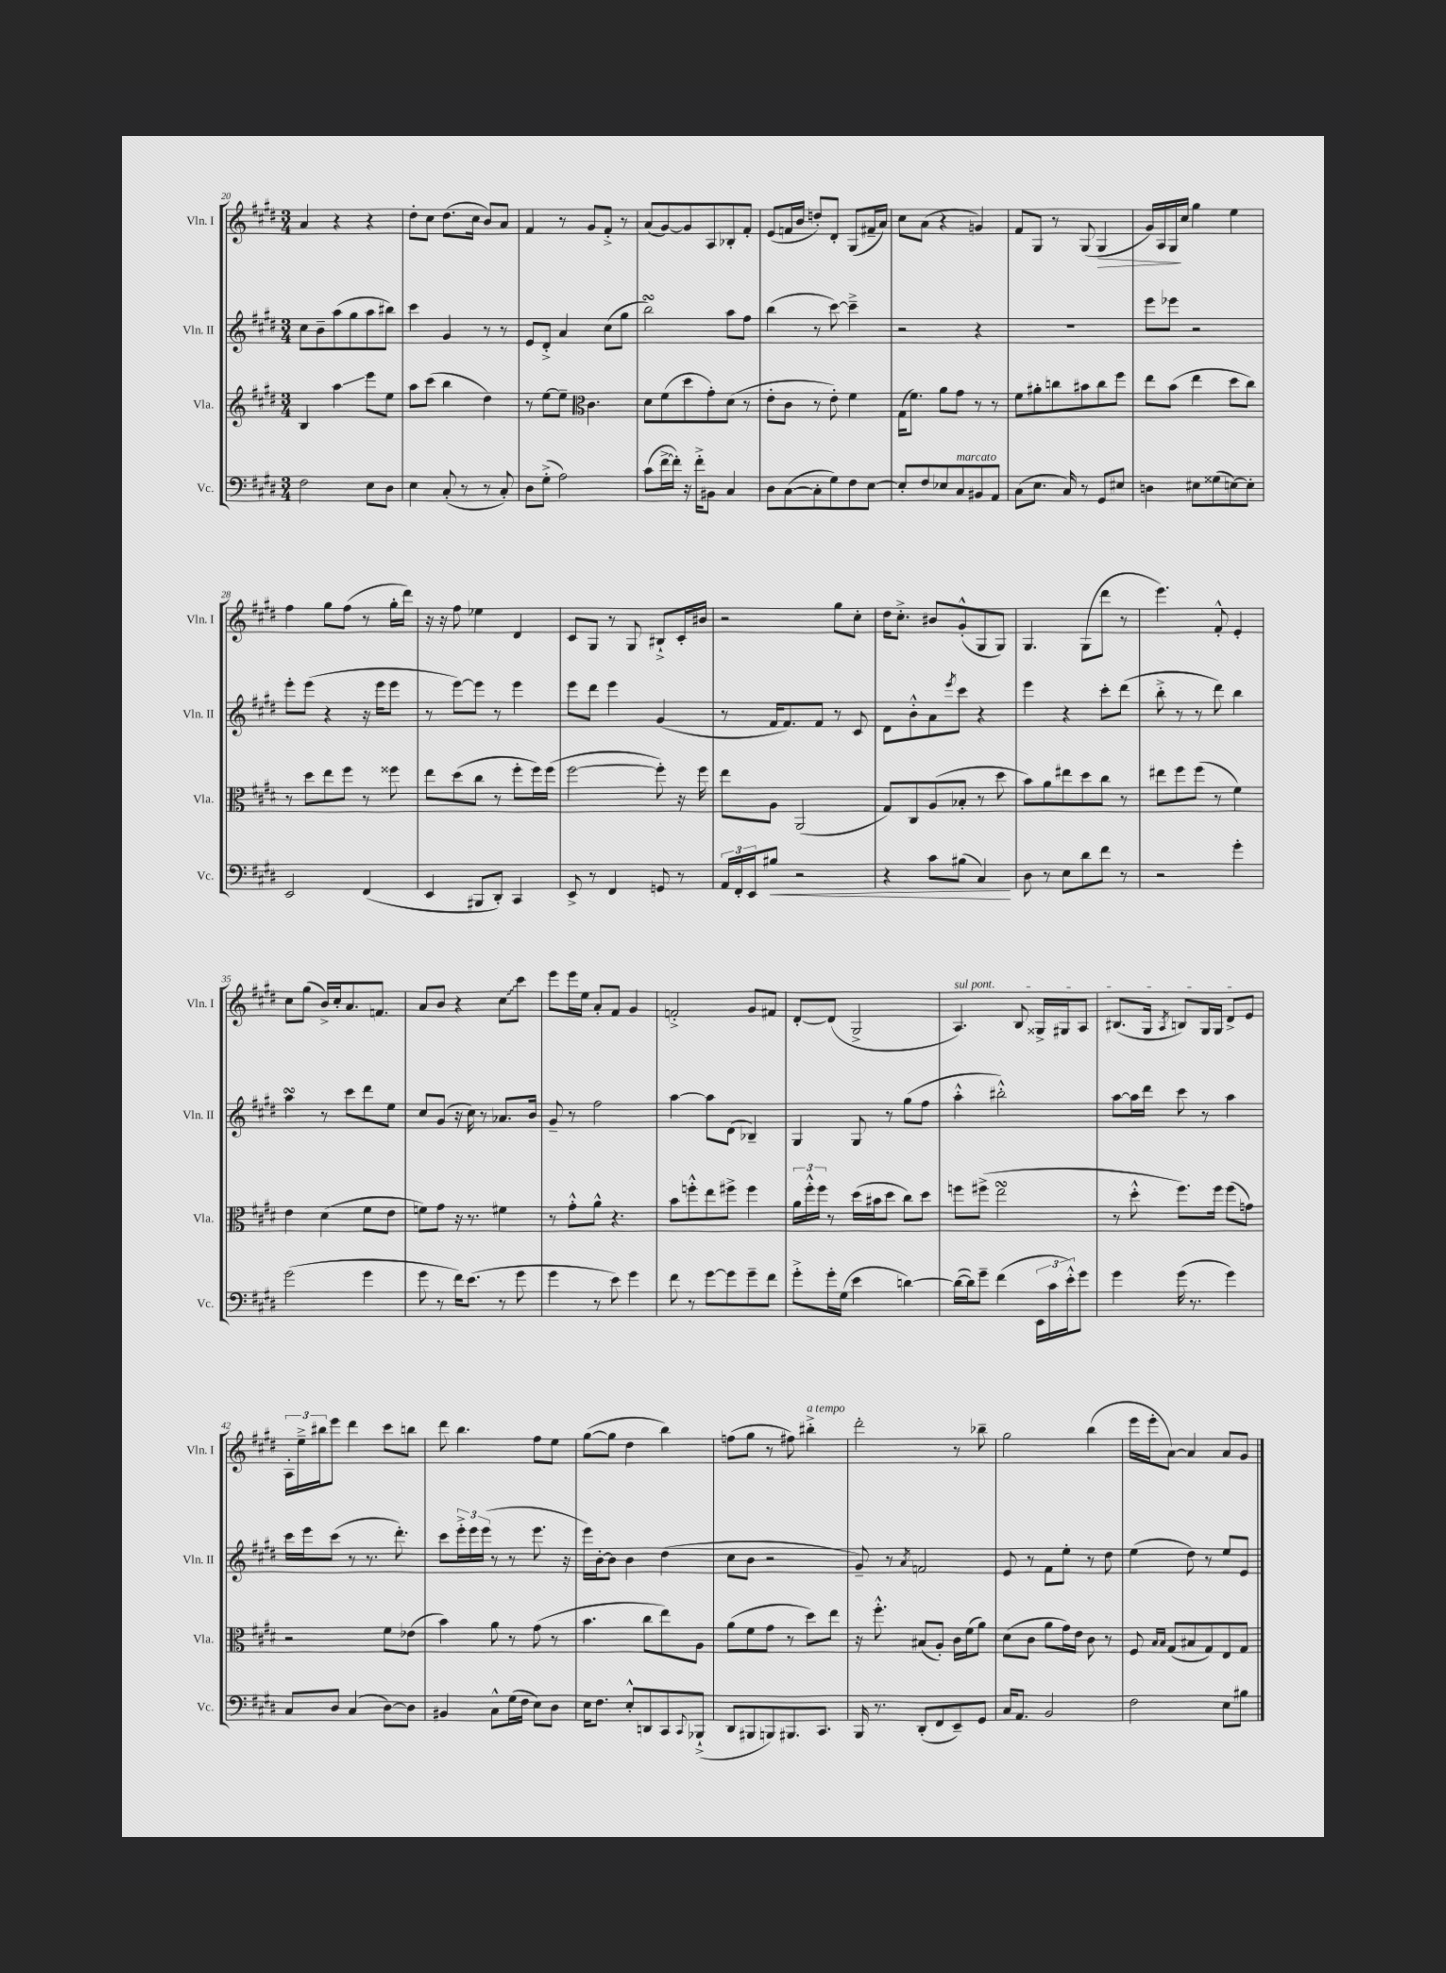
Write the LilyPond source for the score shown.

<<
\new StaffGroup <<
\new Staff = "s0" \with { instrumentName = "Vln. I" shortInstrumentName = "Vln. I" } {
    \clef treble \key e \major \numericTimeSignature \time 3/4
    a'4 r4 r4 |
    dis''8-. cis''8 dis''8.( cis''16 b'8) a'8 |
    fis'4 r8 gis'8 fis'8-.-> r8 |
    a'8( gis'8~) gis'8 a8 bes8-. fis'8-. |
    e'8( f'16 b'16 d''8-.) dis'8-. gis8( fis'16-- a'16) |
    cis''8 a'8( r4 g'4) |
    fis'8 gis8 r8 gis8( gis4\> |
    gis'16) a16 gis16\! cis''16 gis''4 e''4 |
    fis''4 gis''8 fis''8( r8 gis''16-. dis'''16) |
    r16 r16 fis''8 ees''4 dis'4 |
    cis'8 gis8 r8 gis8 bis8-!-> cis'16-. bis'16 |
    r2 gis''8 cis''8-. |
    dis''16 cis''8.-.-> bis'8 gis'8-.-^( gis8 gis8) |
    gis4. gis8( dis'''8 r8 |
    e'''4.) fis'8-.-^ e'4-. |
    cis''8 gis''8( b'16->) cis''16-. a'8. f'8. |
    a'8 b'8 r4 \once \override Glissando.style = #'zigzag cis''8\glissando cis'''8 |
    e'''8 e'''16 e''16 a'8-. fis'8 gis'4 |
    f'2-.-> gis'8 fis'8 |
    dis'8~-. dis'8( gis2-> |
    \once \override TextSpanner.bound-details.left.text = \markup { \italic "sul pont." } a4.\startTextSpan) b8 gisis16-> gis16 a8 |
    bis8.( gis16 \acciaccatura { a8 } b8) gis16 gis16 dis'8-> e'8\stopTextSpan |
    \tuplet 3/2 { a16-. e''16---> bis''16 } e'''8 dis'''4 cis'''8 b''8 |
    dis'''8 b''4. fis''8 e''8 |
    gis''8~( gis''8 dis''4 b''4) |
    f''8( gis''8 r8 fis''8) bis''4-.->^\markup { \italic "a tempo" } |
    dis'''2-. r8 bes''8-- |
    gis''2 b''4( |
    e'''16 e'''16-. a'8~) a'4 a'8 gis'8 \bar "|." |
}
\new Staff = "s1" \with { instrumentName = "Vln. II" shortInstrumentName = "Vln. II" } {
    \clef treble \key e \major \numericTimeSignature \time 3/4
    cis''8 b'8-- a''8( gis''8 a''8 bis''8) |
    cis'''4 gis'4 r8 r8 |
    e'8 dis'8-.-> a'4 cis''8( gis''8 |
    b''2\turn) a''8 fis''8 |
    b''4( r8 cis'''8~) cis'''4---> |
    r2 r4 |
    R2. |
    e'''8 ees'''8 r2 |
    e'''8-. e'''8( r4 r16 e'''16 e'''8 |
    r8 e'''8~) e'''8 r8 e'''4 |
    e'''8 dis'''8 e'''4 gis'4( |
    r8 fis'16 fis'8.) fis'8 r8 cis'8 |
    dis'8 b'8-.-^ a'8 \acciaccatura { e'''8 } cis'''8 r4 |
    e'''4 r4 cis'''8-. dis'''8( |
    b''8-.-> r8 r8 dis'''8) b''4 |
    a''4\turn r8 cis'''8 dis'''8 e''8 |
    cis''8 gis'8( r16 cis''16) r8 aes'8. b'16 |
    gis'8-- r8 fis''2 |
    a''4~ a''8 dis'8( bes4--) |
    gis4 gis8 r8 gis''8( fis''8 |
    a''4-.-^ bis''2-.-^) |
    a''8~ a''16 dis'''16 cis'''8 r8 a''4 |
    cis'''16 e'''16 cis'''8( r8 r8. dis'''8.-.) |
    cis'''8 \tuplet 3/2 { e'''16-.-> e'''16 e'''16( } r8 r8 e'''8. r16 |
    e'''16) b'16~-. b'8 b'4 dis''4( |
    cis''8 b'8 r2 |
    gis'8--) r8 \acciaccatura { a'8 } f'2 |
    e'8 r8 fis'8 e''8-. r8 dis''8 |
    e''4( dis''8) r8 e''8 e'8 \bar "|." |
}
\new Staff = "s2" \with { instrumentName = "Vla." shortInstrumentName = "Vla." } {
    \clef treble \key e \major \numericTimeSignature \time 3/4
    b4 a''4\glissando e'''8 e''8 |
    a''8 cis'''8( b''4 dis''4) |
    r8 e''8~ e''8-- \clef alto cis'4. |
    dis'8 fis'8( dis''8 gis'8-.) dis'8( r8 |
    e'8-. cis'8 r8 e'8-.) fis'4 |
    gis16( fis'8.) a'8 gis'8 r8 r8 |
    fis'8 ais'8-. c''8 bis'8 c''8 fis''8 |
    e''8 b'8( e''4 dis''8 cis''8) |
    r8 dis''8 e''8 fis''8 r8 fisis''8 |
    e''8 dis''8( cis''8 r8 fis''8-. fis''16) fis''16( |
    fis''2~ fis''8-.) r16 fis''16 |
    e''8 a8 a,2( |
    gis8) cis8 a8( bes8-. r8 dis''8 |
    b'8) a'8 eis''8 dis''8 cis''8 r8 |
    eis''8 fis''8 fis''8( r8 fis'4) |
    e'4 dis'4( fis'8 e'8 |
    f'8) gis'8 r16 r8. fis'4 |
    r8 gis'8-.-^ a'8-^ r4. |
    b'8 f''8-.-^ e''8 fis''8-> fis''4 |
    \tuplet 3/2 { a'16 fis''16-.-^ fis''16 } r8 dis''16( bis'16 dis''8 cis''8) dis''8 |
    f''8 fis''8->( e''2\turn |
    r8 dis''8-.-^ fis''8.) fis''16 fis''8( g'8) |
    r2 fis'8 ees'8( |
    b'4) a'8 r8 gis'8( r8 |
    b'4. cis''8 e''8) a8 |
    a'8( fis'8 gis'8 r8 dis''8) e''8 |
    r16 fis''8.-.-^ bis8( a8-.) cis'16 fis'16( a'8) |
    dis'8( cis'8 a'8 gis'16) e'16 cis'8 r8 |
    fis8 \grace { b16 b16 } gis8( bis8 gis8) e8 gis8 \bar "|." |
}
\new Staff = "s3" \with { instrumentName = "Vc." shortInstrumentName = "Vc." } {
    \clef bass \key e \major \numericTimeSignature \time 3/4
    fis2 e8 dis8 |
    e4 cis8-.( r8 r8 cis8-.) |
    dis8 gis8-.->( a2) |
    cis'8( fis'16~-> fis'16-.) r16 fis'16-.-> bis,8 cis4 |
    dis8 cis8~( cis8-. gis8) fis8 e8~ |
    e8-. fis8 ees8 cis8^\markup { \italic "marcato" } bis,8 a,8 |
    cis8( e8. cis16) r8 gis,8 eis8 |
    d4 eis8 gisis8( e8~) e8-. |
    e,2 fis,4( |
    e,4 bis,,8 dis,8-.) cis,4 |
    e,8-> r8 fis,4 g,8 r8 |
    \tuplet 3/2 { a,16 fis,16-. e,16 } bis8\< r2 |
    r4 cis'8 bis8( cis4\!) |
    dis8 r8 e8 dis'8 fis'8 r8 |
    r2 gis'4-. |
    gis'2( gis'4 |
    gis'8 r8 fis'16) e'8.( r8 gis'8 |
    gis'4 r8 e'8) gis'4 |
    fis'8 r8 gis'8~ gis'8 gis'8-- fis'8 |
    gis'8-.-> gis'16-. gis16( e'4 d'4~) |
    d'16~( d'16) gis'8-- fis'4( \tuplet 3/2 { e,16 cis'16 e'16-.-^) } gis'8 |
    gis'4 gis'16( r8. gis'4) |
    cis8 dis8 cis4( dis8~) dis8 |
    bis,4 cis8-^ gis16( fis16 e8) dis8 |
    e16 fis8. e8-.-^ d,8 cis,8 \appoggiatura { cis,8 } bes,,8-!->( |
    dis,8 bis,,8 b,,8) bis,,8. cis,8. |
    b,,16 r8. dis,8-.( fis,8 e,8--) gis,8 |
    cis16 a,8. b,2 |
    fis2 e8 bis8 \bar "|." |
}
>>
>>
\layout { \context { \Score currentBarNumber = #20 } }
